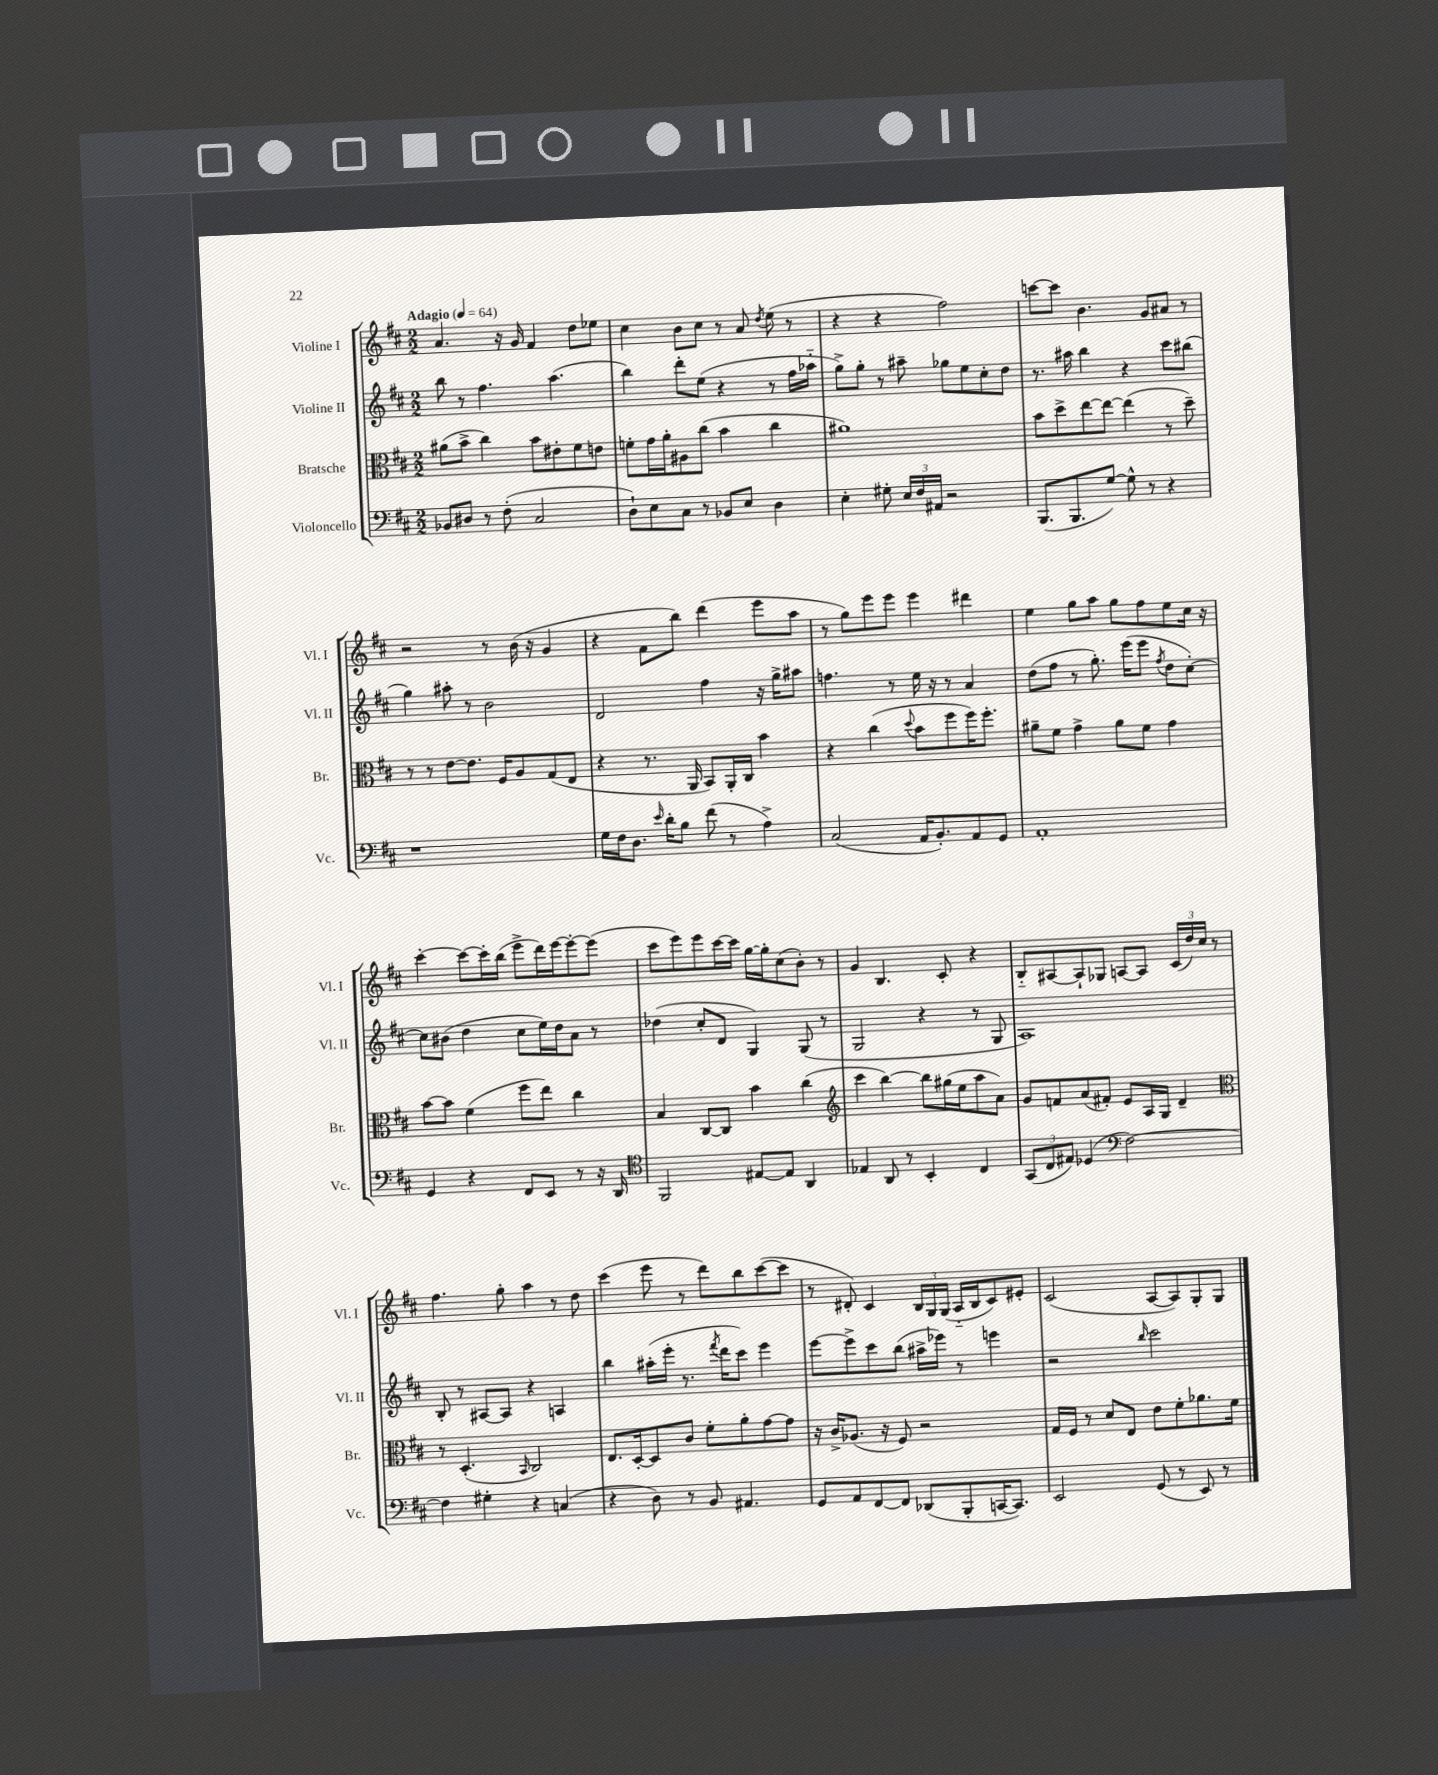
<<
\new StaffGroup <<
\new Staff = "s0" \with { instrumentName = "Violine I" shortInstrumentName = "Vl. I" } {
    \clef treble \key d \major \numericTimeSignature \time 2/2 \tempo "Adagio" 4 = 64
    \autoBeamOff a'4. r16 g'16 fis'4 d''8[ ees''8] |
    cis''4 b'8[ cis''8] r8 a'8 \acciaccatura { d''8 } e''8( r8 |
    r4 r4 fis''2) |
    c'''8[~ c'''8] b'4. g'8[ ais'8] r8 |
    r2 r8 b'16( r16 g'4 |
    r4 fis'8[ b''8]) d'''4( e'''8[ a''8] |
    r8 g''8[) e'''8 e'''8] e'''4 dis'''4 |
    e''4 g''8[ a''8] g''8[ fis''8 e''8 cis''16] r16 |
    cis'''4~-. cis'''8[~ cis'''16-. b''16]( e'''8[-> d'''16) e'''16~ e'''8~-. e'''8]( |
    cis'''8[ e'''8) e'''8 cis'''16~ cis'''16] g''16[~ g''16-. cis''8( b'8]-.) r8 |
    g'4 b4. cis'8-. r4 |
    b8[-_ ais8~ ais8-! ges8] a8[~ a8] \tuplet 3/2 { cis'16[( d''16) cis''16] } r8 |
    fis''4. g''8-. a''4 r8 d''8 |
    cis'''4( e'''8 r8 d'''8[) b''8 cis'''8~( cis'''8] |
    r8 dis'8-.) cis'4 \tuplet 3/2 { b16[ g16 g16]( } a16[-_ b16 cis'8) eis'8]-. |
    cis'2( a8[~ a8) g8-. g8] \bar "|." |
}
\new Staff = "s1" \with { instrumentName = "Violine II" shortInstrumentName = "Vl. II" } {
    \clef treble \key d \major \numericTimeSignature \time 2/2
    \autoBeamOff b''8 r8 fis''4. a''4.( |
    b''4) d'''8[-. e''8]( r4 r8 fis''16[ aes''16]-_ |
    g''8[->) g''8]-. r8 ais''8-- ges''8[ e''8 cis''8-. d''8] |
    r8. ais''16 b''4 r4 cis'''8[ bis''8]( |
    g''4) ais''8-. r8 b'2 |
    d'2 fis''4 r16 g''16[-> ais''8] |
    f''4. r8 e''16 r16 r8 a'4 |
    d''8[( fis''8] r8 g''8.-.) e'''16[( e'''8] \acciaccatura { fis''8 } d''8[ cis''8]~-.) |
    cis''8[ bis'8]( d''4 cis''8[ e''16) d''16 a'8] r8 |
    des''4( cis''8[-. d'8] g4) g8( r8 |
    g2 r4 r8 g8 |
    a1) |
    b8-. r8 ais8[~ ais8] r4 a4 |
    b''4 ais''16[-.( e'''16]-. r8. \acciaccatura { fis'''8 } d'''16[ cis'''8]) e'''4 |
    e'''8[~ e'''8-> cis'''8 b''8]( ais''16[-> ees'''16]) r8 e'''4 |
    r2 \grace { b''16 } cis'''2 \bar "|." |
}
\new Staff = "s2" \with { instrumentName = "Bratsche" shortInstrumentName = "Br." } {
    \clef alto \key d \major \numericTimeSignature \time 2/2
    \autoBeamOff ais'8[( b'8]-> cis''4) b'8[ eis'8-. fis'8 e'8] |
    f'8[-. g'16 a'16-. ais8 cis''8]( b'4 cis''4 |
    ais'1) |
    b'8[ d''8-> e''8~ e''8]~ e''4( r8 d''8--) |
    r8 r8 e'8[~ e'8.] fis16[ a8 g8( e8] |
    r4 r8. a,16 b,8[) a,16-. cis16] b'4 |
    r4 cis''4( \appoggiatura { d''8 } b'8[ fis''8 fis''16) fis''8.]-. |
    ais'8[-- fis'8] g'4-> ais'8[ fis'8] g'4 |
    b'8[~ b'8] fis'4( fis''8[ e''8]) cis''4 |
    b4 cis8[~ cis8] b'4 cis''4( |
    \clef treble cis'''4 b''4~) b''8[ gis''16( e''16 a''8 a'8]) |
    g'8[ f'8 a'8( fis'8]-.) e'8[ a16 g16] d'4-- |
    \clef alto r8 d4.-.( \grace { b,16 } cis2) |
    e8.[ d16~-. d8 cis'8] fis'8[-. a'8-. g'8~ g'8] |
    r16 cis'16[-> aes8.]( r16 fis8) r2 |
    g16[ fis16] r8 d'8[ e8] e'8[ fis'8-. aes'8. fis'16] \bar "|." |
}
\new Staff = "s3" \with { instrumentName = "Violoncello" shortInstrumentName = "Vc." } {
    \clef bass \key d \major \numericTimeSignature \time 2/2
    \autoBeamOff bes,8[ dis8] r8 fis8-.( cis2 |
    d8[-!) e8 cis8] r8 bes,8[ e8] d4 |
    e4-. gis8-. \tuplet 3/2 { e16[ fis16 ais,16] } r2 |
    b,,8.[( b,,8. g8]~) g8-^ r8 r4 |
    r1 |
    g16[ fis16 d8.] \grace { e'16 } d'16[-. b8] fis'8( r8 a4->) |
    cis2( a,16[ b,8.-.) a,8 g,8] |
    a,1-. |
    g,4 r4 fis,8[ e,8] r8 r16 d,16 |
    \clef tenor fis,2 eis8[~ eis8] a,4 |
    ees4 a,8 r8 b,4-. cis4 |
    \tuplet 3/2 { g,8[( cis8 eis8]) } des4( \clef bass fis2~) |
    fis4 gis4-. r4 c4( |
    r4 d8) r8 b,8 ais,4. |
    g,8[ a,8 fis,8~ fis,8] des,8[( b,,8-. c,16~ c,8.]) |
    e,2 g,8( r8 e,8) r8 \bar "|." |
}
>>
>>
\layout { \context { \Score \remove "Bar_number_engraver" } }
